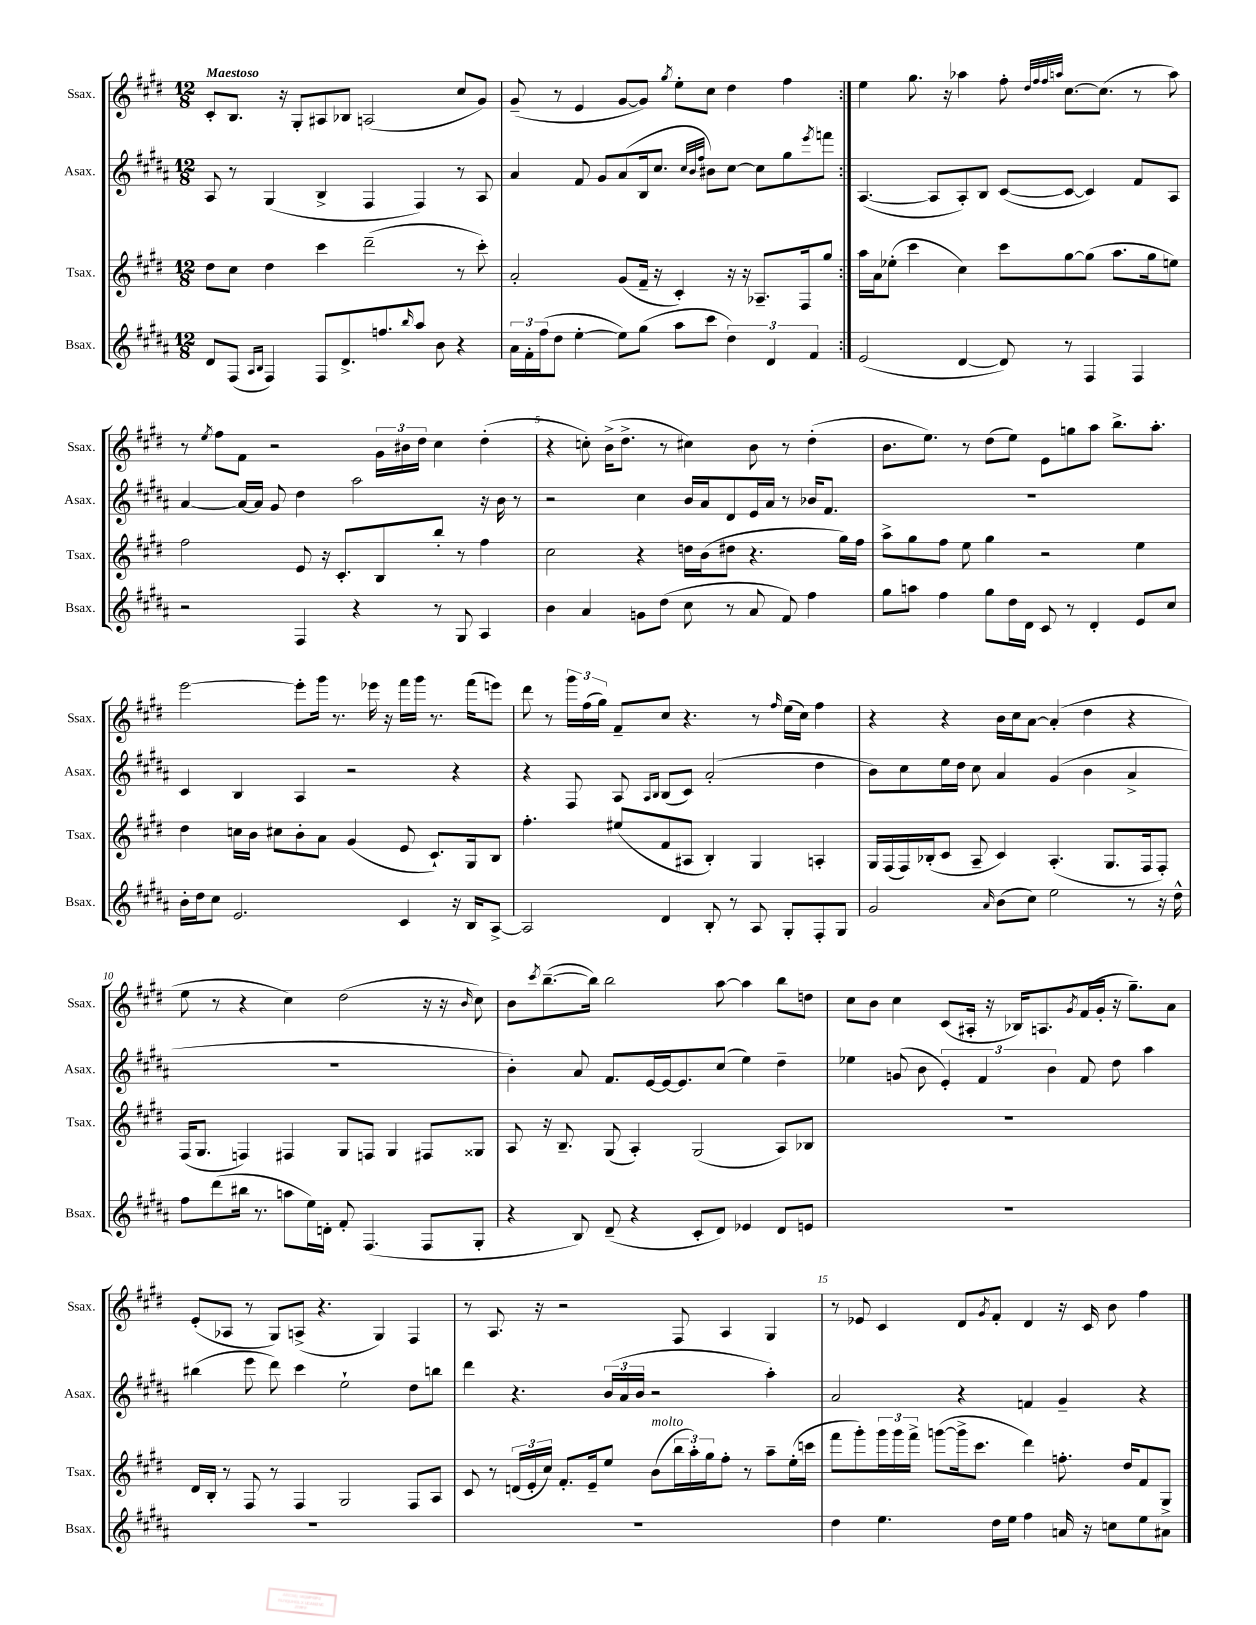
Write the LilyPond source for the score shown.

<<
\new StaffGroup <<
\new Staff = "s0" \with { instrumentName = "Ssax." shortInstrumentName = "Ssax." } {
    \clef treble \key e \major \numericTimeSignature \time 12/8 \tempo "Maestoso"
    \repeat volta 2 { cis'8-. b8. r16 gis8-. ais8 bes8 a2( cis''8 gis'8) |
    gis'8--( r8 e'4 gis'8~ gis'8) \acciaccatura { gis''8 } e''8-. cis''8 dis''4 fis''4 | }
    e''4 gis''8. r16 aes''4 fis''8-. \grace { dis''32 fis''32 fis''32 a''32 } cis''8.~ cis''8.( r8 a''8) |
    r8 \acciaccatura { e''8 } fis''8 fis'8 r2 \tuplet 3/2 { gis'16 bis'16 dis''16 } cis''4 dis''4-.( |
    r4 c''8-.) b'16->( dis''8.-> r8 cis''4) b'8 r8 dis''4-.( |
    b'8. e''8.) r8 dis''8( e''8) e'8 g''8 a''8 b''8.-> a''8.-. |
    e'''2~ e'''8-. gis'''16 r8. ees'''16 r16 fis'''16 gis'''16 r8. fis'''16( e'''8) |
    dis'''8 r8 \tuplet 3/2 { gis'''16 fis''16( gis''16) } fis'8-- cis''8 r4. r8 \grace { fis''16 } e''16( cis''16) fis''4 |
    r4 r4 b'16 cis''16 a'8~ a'4-.( dis''4 r4 |
    e''8 r8 r4 cis''4) dis''2( r16 r16 \grace { b'16 } cis''8) |
    b'8 \acciaccatura { cis'''8 } b''8.~--( b''16) b''2 a''8~ a''4 b''8 d''8 |
    cis''8 b'8 cis''4 cis'8( ais16-. r16 bes16) a8. \acciaccatura { gis'8 } fis'16( gis'16-. r16 gis''8.--) a'8 |
    e'8-.( aes8 r8 gis8) a8->( r4. gis4) fis4 |
    r8 a8. r16 r2 fis8 a4 gis4 |
    r8 ees'8 cis'4 dis'8 \acciaccatura { gis'8 } fis'8-. dis'4 r16 cis'16 b'8 fis''4 \bar "|." |
}
\new Staff = "s1" \with { instrumentName = "Asax." shortInstrumentName = "Asax." } {
    \clef treble \key b \major \numericTimeSignature \time 12/8
    \repeat volta 2 { ais8 r8 gis4( b4-> fis4 fis4) r8 ais8 |
    ais'4 fis'8 gis'8 ais'8( b16 cis''8. \grace { cis''32 b'32 fis''32 } bis'8) cis''8~ cis''8 gis''8 \acciaccatura { e'''8 } f'''8 | }
    ais4.~( ais8 ais8-.) b8 cis'8~( cis'8~ cis'4) fis'8 ais8 |
    ais'4~ ais'16~ ais'16 gis'8 dis''4 ais''2 r16 b'16 r8 |
    r2 cis''4 b'16 ais'16 dis'8 e'16 ais'16 r8 bes'16 fis'8. |
    R1. |
    cis'4 b4 ais4 r2 r4 |
    r4 fis8 ais8 \grace { ais16 b16 } b8( cis'8) ais'2-.( dis''4 |
    b'8) cis''8 e''16 dis''16 cis''8 ais'4 gis'4( b'4 ais'4-> |
    R1. |
    b'4-.) ais'8 fis'8. e'16~ e'16~ e'8. cis''8( e''4) dis''4-- |
    ees''4 g'8( b'8 \tuplet 3/2 { e'4-.) fis'4 b'4 } fis'8 dis''8 ais''4 |
    bis''4( e'''8 dis'''8) cis'''4 e''2-! dis''8 b''8 |
    dis'''4 r4. \tuplet 3/2 { b'16( ais'16 b'16 } r2 ais''4-.) |
    ais'2 r4 f'4 gis'4-- r4 \bar "|." |
}
\new Staff = "s2" \with { instrumentName = "Tsax." shortInstrumentName = "Tsax." } {
    \clef treble \key e \major \numericTimeSignature \time 12/8
    \repeat volta 2 { dis''8 cis''8 dis''4 cis'''4 dis'''2--( r8 cis'''8-.) |
    a'2-. gis'8( fis'16-- r16 cis'4-.) r16 r16 aes8.-- fis16 gis''8 | }
    a''16 a'16 ees''8-.( cis'''4 cis''4) cis'''8 gis''8~ gis''8( a''8. gis''16 e''8) |
    fis''2 e'8 r16 cis'8.-. b8 b''8-. r8 fis''4 |
    cis''2 r4 d''16 b'16( dis''8 r4. gis''16) fis''16 |
    a''8-> gis''8 fis''8 e''8 gis''4 r2 e''4 |
    dis''4 c''16 b'16 cis''8 b'8-. a'8 gis'4( e'8 cis'8.-!) gis16 b8 |
    fis''4.-. eis''8( fis'8 ais8 b4-.) gis4 a4-. |
    gis16 fis16( fis16) bes16-.( cis'8 a8-- cis'4) a4.-.( gis8. fis16 fis8-.) |
    fis16( gis8. f4) fis4 gis8 f8 gis4 fis8 gisis8 |
    a8 r16 b8.-- gis8( a4-.) gis2( a8) bes8 |
    R1. |
    dis'16 b16-. r8 fis8 r8 fis4 gis2 fis8 a8 |
    cis'8 r8 \tuplet 3/2 { d'16( e'16-. cis''16) } fis'8.-. e'16-- e''8 b'8^\markup { \italic "molto" }( \tuplet 3/2 { b''16 a''16-.) gis''16 } fis''8-. r8 a''8-- e''16-.( c'''16 |
    fis'''8 gis'''8-.) \tuplet 3/2 { gis'''16 gis'''16 fis'''16-> } g'''8~( g'''16-> cis'''8. dis'''4) f''8.-. dis''16 fis'8 gis8-> \bar "|." |
}
\new Staff = "s3" \with { instrumentName = "Bsax." shortInstrumentName = "Bsax." } {
    \clef treble \key b \major \numericTimeSignature \time 12/8
    \repeat volta 2 { dis'8 fis8( \grace { ais16 b16 } fis4) fis8 dis'8.-> f''8. \grace { b''16 } ais''8 b'8 r4 |
    \tuplet 3/2 { ais'16 fis'16-. fis''16( } dis''8 e''4~-. e''8) gis''8( ais''8 cis'''8 \tuplet 3/2 { dis''4) dis'4 fis'4 } | }
    e'2( dis'4~ dis'8) r8 fis4 fis4 |
    r2 fis4 r4 r8 gis8 ais4 |
    b'4 ais'4 g'8 dis''8( cis''8 r8 ais'8 fis'8) fis''4 |
    gis''8 a''8 fis''4 gis''8 dis''16 dis'16 cis'8 r8 dis'4-. e'8 cis''8 |
    b'16-. dis''16 cis''8 e'2. cis'4 r16 b16 ais8~-> |
    ais2 dis'4 b8-. r8 ais8 gis8-. fis8-. gis8 |
    gis'2 \grace { ais'16 } b'8( cis''8) e''2 r8 r16 dis''16-^ |
    fis''8 dis'''8( bis''16 r8. a''8 e''16) d'16-. fis'8-. fis4.( fis8 gis8-. |
    r4 b8) dis'8--( r4 cis'8-. dis'8) ees'4 dis'8 e'8 |
    R1. |
    R1. |
    R1. |
    dis''4 e''4. dis''16 e''16 fis''4 a'16 r16 c''8 e''8 ais'8 \bar "|." |
}
>>
>>
\layout { \context { \Score \override BarNumber.break-visibility = ##(#f #t #t) barNumberVisibility = #(every-nth-bar-number-visible 5) } }
